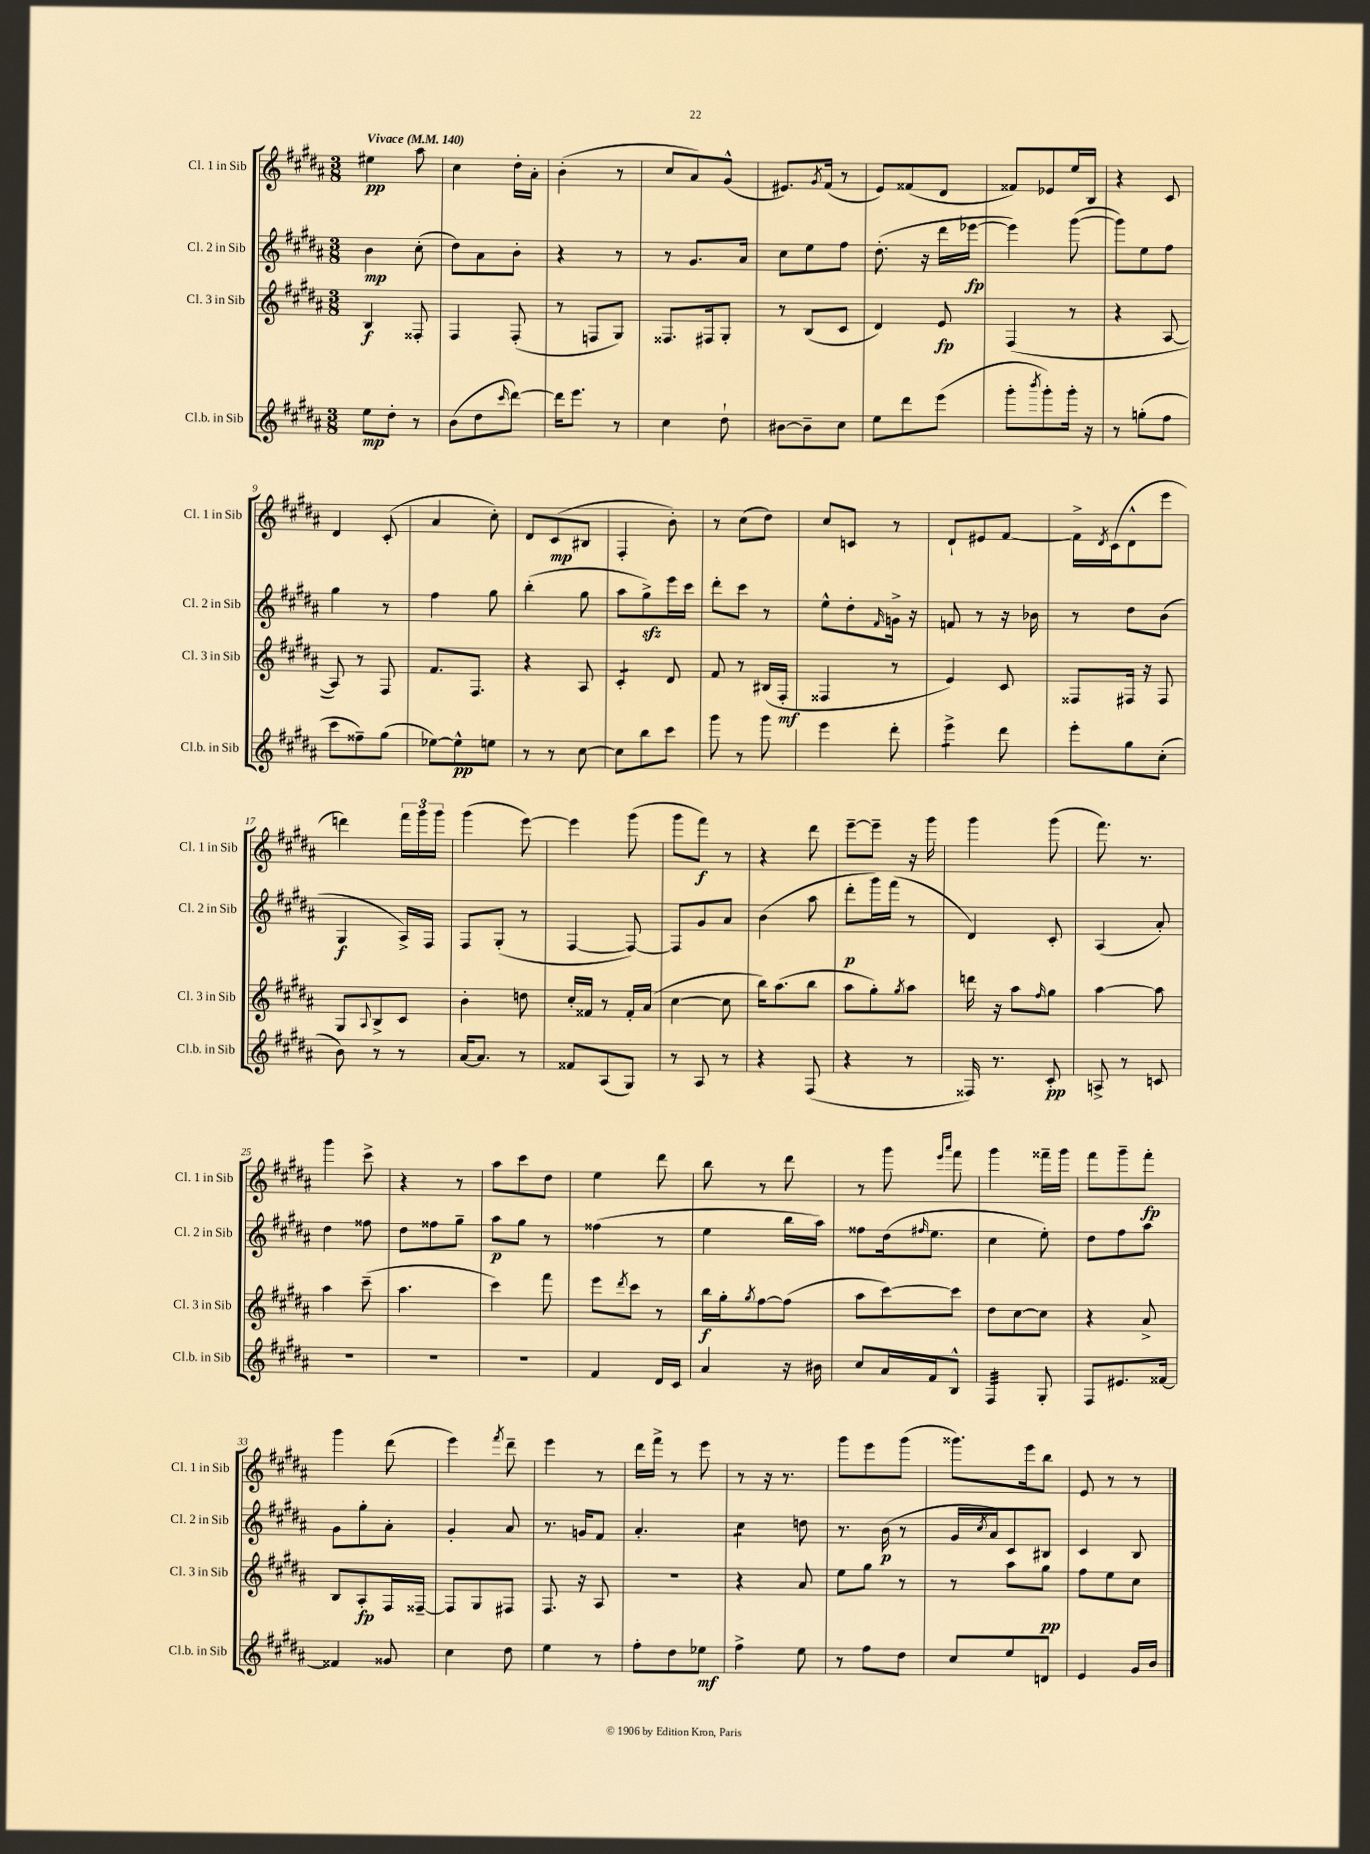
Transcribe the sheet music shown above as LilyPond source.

<<
\new StaffGroup <<
\new Staff = "s0" \with { instrumentName = "Cl. 1 in Sib" shortInstrumentName = "Cl. 1 in Sib" } {
    \clef treble \key b \major \numericTimeSignature \time 3/8 \tempo "Vivace" 4 = 140
    eis''4\pp ais''8 |
    cis''4 dis''16-. ais'16-. |
    b'4-.( r8 |
    cis''8 ais'8) gis'8-^( |
    eis'8.) \acciaccatura { gis'8 } fis'16( r8 |
    e'8) fisis'8( dis'8 |
    fisis'8) ees'8 e''16 b16 |
    r4 cis'8 |
    dis'4 cis'8-.( |
    ais'4 cis''8-.) |
    dis'8 cis'8\mp( bis8 |
    fis4-. b'8-.) |
    r8 cis''8( dis''8) |
    cis''8 c'8 r8 |
    dis'8-! eis'8 fis'8~ |
    fis'16-> \acciaccatura { dis'8 } cis'16( dis'8-^ e'''8 |
    d'''4) \tuplet 3/2 { fis'''16 gis'''16 gis'''16 } |
    gis'''4( e'''8~) |
    e'''4 gis'''8( |
    gis'''8 fis'''8\f) r8 |
    r4 dis'''8 |
    e'''8~-- e'''8-- r16 gis'''16 |
    gis'''4 gis'''8( |
    fis'''8.) r8. |
    gis'''4 cis'''8-> |
    r4 r8 |
    ais''8 cis'''8 dis''8 |
    e''4 dis'''8 |
    b''8 r8 dis'''8 |
    r8 gis'''8 \grace { e'''16 ais'''16 } fis'''8 |
    gis'''4 fisis'''16-- gis'''16 |
    fis'''8 gis'''8-- fis'''8-.\fp |
    gis'''4 dis'''8( |
    e'''4) \acciaccatura { fis'''8 } dis'''8-- |
    e'''4 r8 |
    dis'''16 fis'''16-> r8 e'''8 |
    r8 r16 r8. |
    gis'''8 e'''8 gis'''8( |
    gisis'''8.) e'''16 b''8 |
    e'8 r8 r8 \bar "|." |
}
\new Staff = "s1" \with { instrumentName = "Cl. 2 in Sib" shortInstrumentName = "Cl. 2 in Sib" } {
    \clef treble \key b \major \numericTimeSignature \time 3/8
    b'4\mp cis''8-.( |
    dis''8) ais'8 b'8-. |
    r4 r8 |
    r8 gis'8. ais'16 |
    cis''8 e''8 fis''8 |
    dis''8.-.( r16 dis'''16 ees'''16~\fp |
    ees'''4) gis'''8~( |
    gis'''8) e''8 fis''8 |
    gis''4 r8 |
    fis''4 gis''8 |
    b''4-.( gis''8 |
    ais''8 gis''8->\sfz) e'''16 cis'''16 |
    dis'''8-. cis'''8 r8 |
    e''8-^ dis''8-. \grace { fis'16 } g'16-> r16 |
    f'8 r8 r16 bes'16 |
    r8 dis''8 b'8( |
    gis4\f ais16->) fis16 |
    fis8 gis8-.( r8 |
    fis4~ fis8~) |
    fis8 gis'8 ais'8 |
    b'4( ais''8 |
    dis'''8-.\p gis'''16) fis'''16( r8 |
    dis'4) cis'8-. |
    ais4( ais'8-.) |
    dis''4 fisis''8 |
    dis''8 fisis''8 gis''8-- |
    ais''8\p gis''8 r8 |
    fisis''4( r8 |
    e''4 b''16 ais''16) |
    fisis''8 dis''16( \grace { fis''16 } e''8. |
    cis''4 e''8-.) |
    dis''8 fis''8 ais''8 |
    gis'8 gis''8-. ais'8-. |
    gis'4-. ais'8 |
    r8. g'16 fis'8 |
    ais'4.-. |
    cis''4:8 d''8 |
    r8. b'16\p( r8 |
    gis'16 \acciaccatura { cis''8 } ais'16) cis'8 bis8 |
    cis'4 b8 \bar "|." |
}
\new Staff = "s2" \with { instrumentName = "Cl. 3 in Sib" shortInstrumentName = "Cl. 3 in Sib" } {
    \clef treble \key b \major \numericTimeSignature \time 3/8
    b4\f fisis8-. |
    fis4 fis8-.( |
    r8 f8 gis8) |
    fisis8. fis16 gis8-. |
    r8 b8( cis'8 |
    dis'4) e'8\fp |
    fis4( r8 |
    r4 ais8~ |
    ais8) r8 fis8 |
    fis'8. fis8. |
    r4 ais8 |
    cis'4:8-. dis'8 |
    fis'8 r8 bis16( fis16-.\mf |
    fisis4 r8 |
    e'4) cis'8 |
    fisis8 fis16 r16 fis8 |
    gis8 \appoggiatura { ais8 } b8-> cis'8 |
    b'4-. d''8 |
    cis''16-. fisis'16 r8 fisis'16-. ais'16( |
    cis''4~ cis''8 |
    b''16) ais''8.( b''8 |
    ais''8 gis''8-.) \acciaccatura { gis''8 } ais''8 |
    d'''16 r16 ais''8 \grace { fis''16 } gis''8 |
    ais''4~ ais''8 |
    ais''4 cis'''8--( |
    ais''4. |
    cis'''4) fis'''8 |
    e'''8 \acciaccatura { dis'''8 } cis'''8 r8 |
    b''16\f gis''16-. \acciaccatura { gis''8 } fis''8~ fis''8( |
    ais''8 cis'''8~) cis'''8 |
    dis''8 cis''8~ cis''8 |
    r4 ais'8-> |
    b8 ais8-.\fp fis16 fisis16~-- |
    fisis8 gis8 fis8 |
    fis8. r16 ais8 |
    R4. |
    r4 ais'8 |
    e''8 gis''8 r8 |
    r8 ais''8 gis''8\pp |
    fis''8 e''8 cis''8 \bar "|." |
}
\new Staff = "s3" \with { instrumentName = "Cl.b. in Sib" shortInstrumentName = "Cl.b. in Sib" } {
    \clef treble \key b \major \numericTimeSignature \time 3/8
    e''8\mp dis''8-. r8 |
    b'8( dis''8 \grace { cis'''16 } dis'''8~) |
    dis'''16 e'''8. r8 |
    cis''4 dis''8-! |
    bis'8~ bis'8-- cis''8 |
    e''8 dis'''8 e'''8( |
    gis'''8-. \acciaccatura { b'''8 } gis'''8-.) gis'''16-. r16 |
    r8 g''8-.( fis''8 |
    cis'''8 fisis''8--) gis''8( |
    ees''8~) ees''8-^\pp e''8 |
    r8 r8 cis''8~ |
    cis''8 b''8 cis'''8 |
    gis'''8 r8 gis'''8 |
    e'''4 dis'''8-. |
    e'''4:8-> dis'''8 |
    e'''8-. gis''8 cis''8-.( |
    b'8) r8 r8 |
    ais'16~ ais'8. r8 |
    fisis'8 ais8( gis8) |
    r8 ais8 r8 |
    r4 fis8( |
    r4 r8 |
    fisis16) r8. cis'8-.\pp |
    a8-> r8 c'8 |
    R4. |
    R4. |
    R4. |
    fis'4 dis'16 cis'16 |
    ais'4 r16 bis'16 |
    cis''8 ais'16 fis'16 b8-^ |
    fis4:32 gis8-. |
    fis8 eis'8. fisis'16~ |
    fisis'4 gisis'8 |
    cis''4 dis''8 |
    e''4 r8 |
    fis''8-. dis''8 ees''8\mf |
    fis''4-> e''8 |
    r8 fis''8 dis''8 |
    cis''8 e''8 d'8 |
    e'4 gis'16 b'16 \bar "|." |
}
>>
>>
